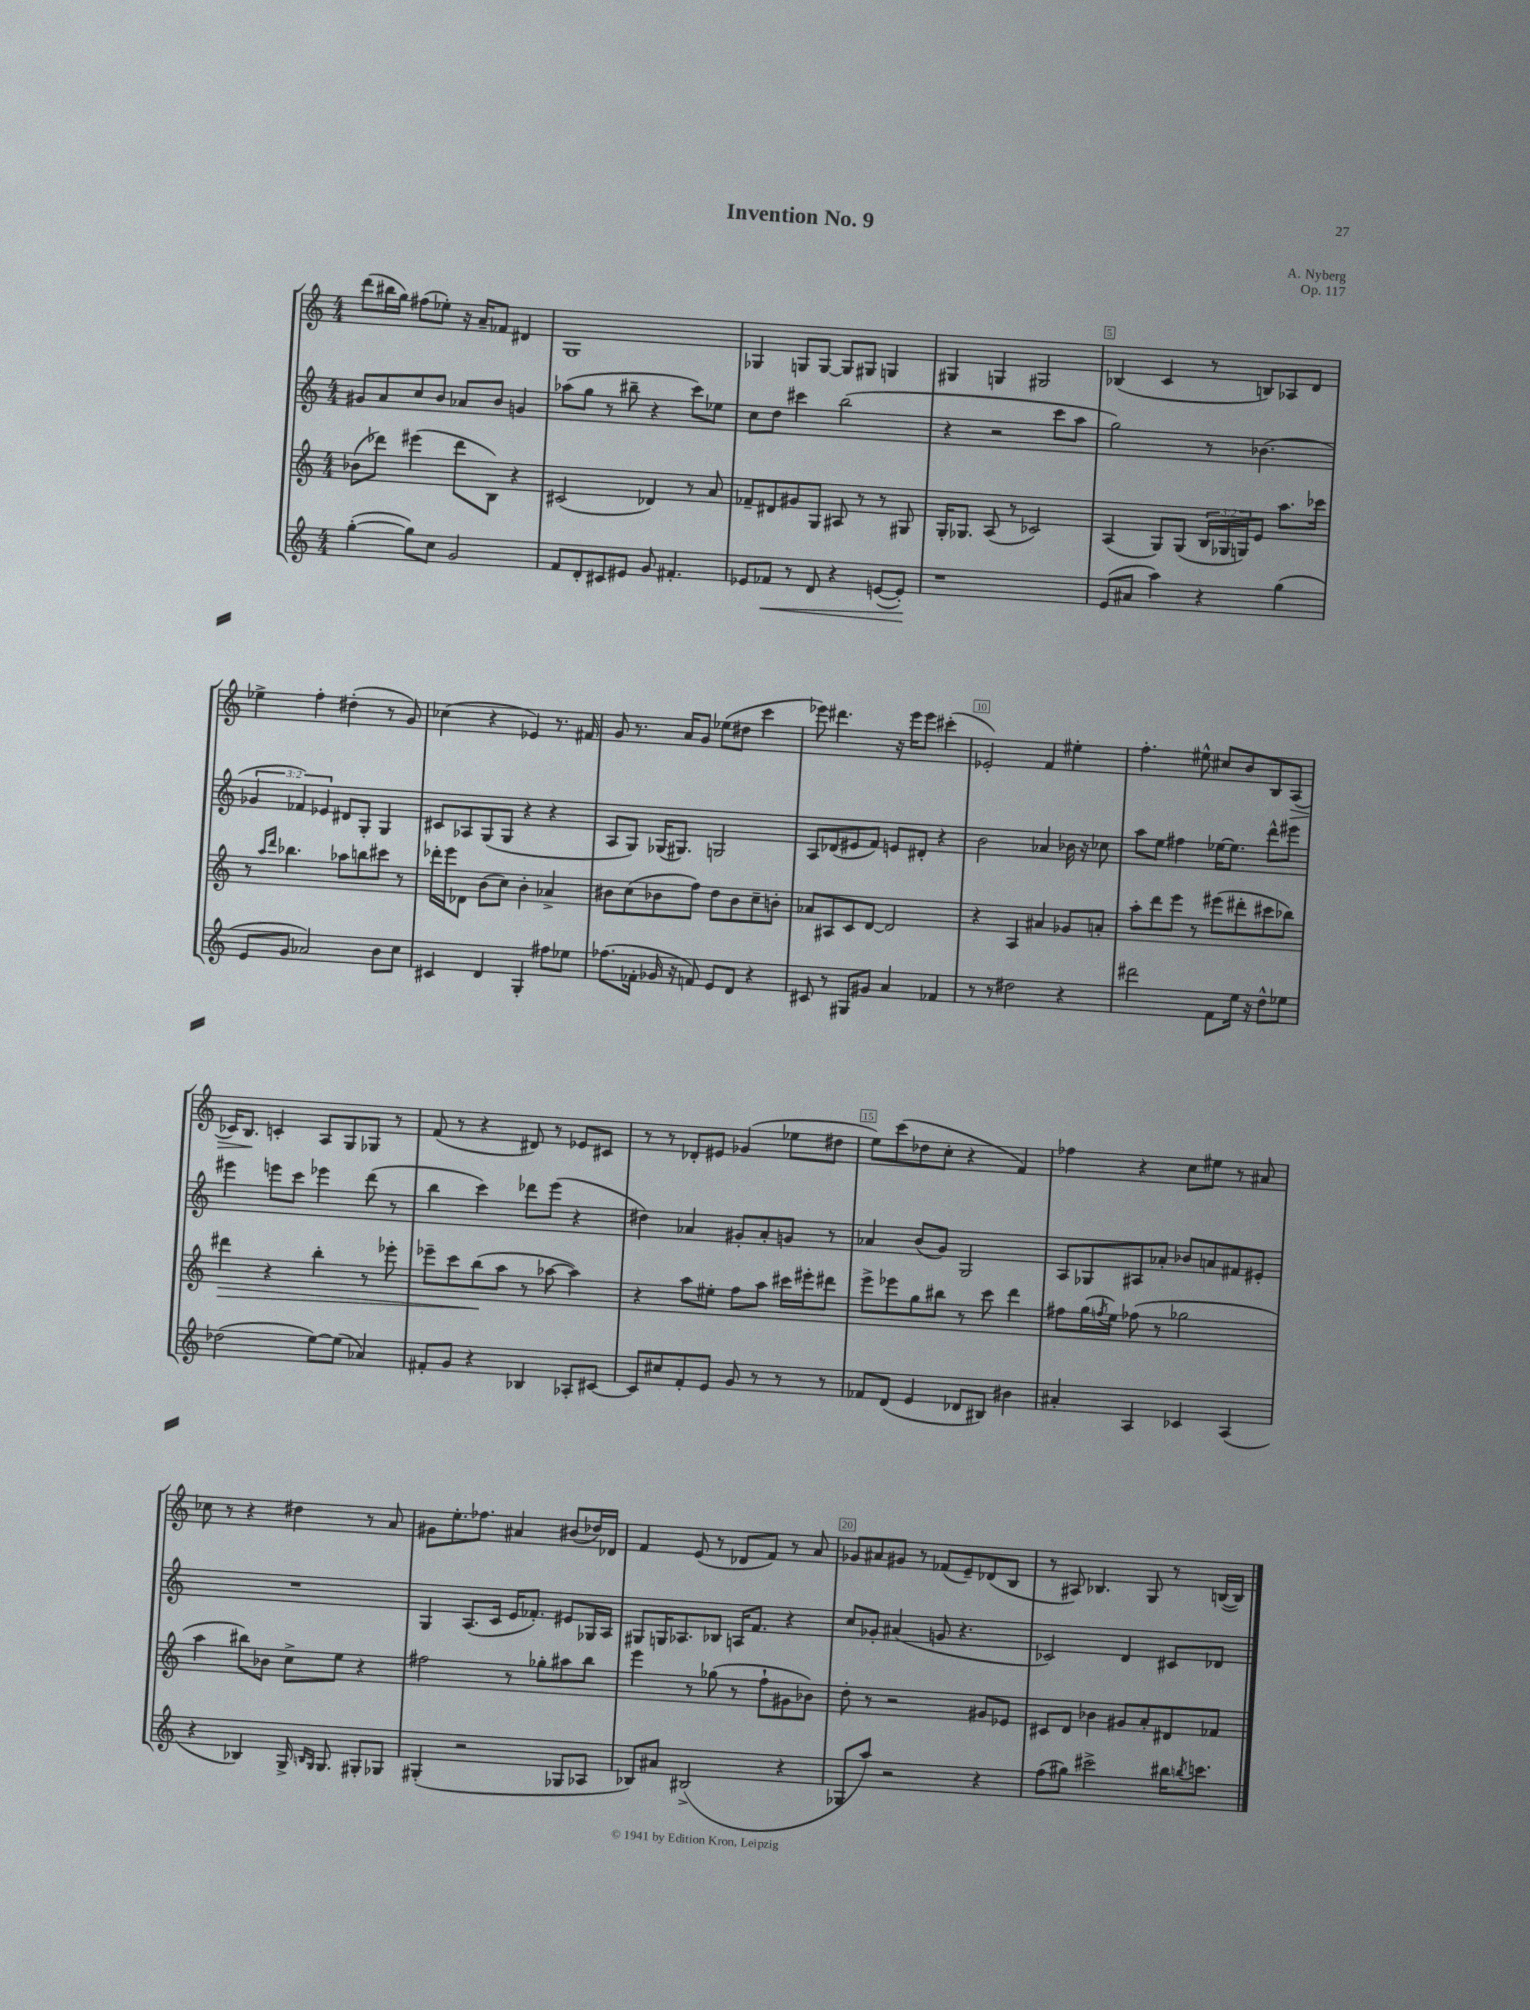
\header { title = "Invention No. 9" composer = "A. Nyberg" opus = "Op. 117" }
<<
\new StaffGroup <<
\new Staff = "s0" {
    \clef treble \key c \major \numericTimeSignature \time 4/4
    d'''8( bis''16 g''16) fis''8( ees''8-.) r16 a'16-- fes'8 dis'4 |
    g1 |
    ges4 g8 g8~ g8 gis8 g4 |
    gis4 g4 gis2 |
    bes4( c'4 r8 b8) aes8 d'8 |
    ees''4-> f''4-. dis''4-.( r8 g'8) |
    ces''4( r4 ees'4) r8. fis'16 |
    g'8 r8. a'16 g'8 ees''8( dis''8 c'''4 |
    ees'''8) dis'''4. r16 ees'''16 ees'''8 cis'''4-.( |
    ees'2-.) f'4 eis''4-. |
    f''4.-. eis''8-^ cis''8 b'8 b8 a8\>( |
    ces'16) b8.\! c'4-. a8 g8 ges8 r8 |
    f'8( r8 r4 dis'8) r8 ees'8 cis'8 |
    r8 r8 des'8-. eis'8 ges'4( ees''8 dis''8 |
    e''8) c'''8( des''8 c''8-. r4 f'4) |
    fes''4 r4 c''8 eis''8 r8 ais'8 |
    ces''8 r8 r4 dis''4 r8 a'8 |
    gis'8 e''8.-. fes''8. ais'4 bis'8( des''16) des'16 |
    f'4 e'8( r8 des'8 f'8) r8 a'8 |
    ges'8 ais'8 gis'8 r8 fes'8( e'8--) des'8( b8 |
    r8 ais8) bes4. g8 r8 b16~( b16) \bar "|." |
}
\new Staff = "s1" {
    \clef treble \key c \major \numericTimeSignature \time 4/4 \override Staff.TupletNumber.text = #tuplet-number::calc-fraction-text
    gis'8 a'8 c''8 b'8 aes'8 b'8 g'4 |
    aes''8( g''8 r8 bis''8-- r4 c'''8) ees''8 |
    c''8 d''8 cis'''4 b''2( |
    r4 r2 c'''8 a''8 |
    g''2) r8 bes'4.( |
    \tuplet 3/2 { ges'4 fes'4) ees'4 } dis'8 g8-. g4 |
    cis'8 aes8 g8( g8 r4 r4 |
    a8 g8) ges16( gis8.) g2 |
    a8 des'8( eis'8 f'8) e'8 dis'8-. r4 |
    b'2 aes'4 bes'16 r16 ces''8 |
    a''8 e''8 fis''4 ees''16~ ees''8. d'''8-^ eis'''8 |
    eis'''4 e'''8 c'''8 ees'''4 d'''8( r8 |
    b''4 c'''4) des'''8 e'''8( r4 |
    dis''4) aes'4 gis'8-. aes'8-. g'8 r8 |
    aes'4 b'8( g'8) g2 |
    a8 ges8 ais8 aes'8-. bes'8 a'8 fis'8 eis'8-. |
    R1 |
    g4 a8.( c'16 e'16 fes'8.-.) eis'8 ges16 a16 |
    gis8 g16 aes8. bes8 a16 f'8. r4 |
    c''8 ges'8-. ais'4( g'8 r4. |
    ces'2) d'4 cis'8 des'8 \bar "|." |
}
\new Staff = "s2" {
    \clef treble \key c \major \numericTimeSignature \time 4/4 \override Staff.TupletNumber.text = #tuplet-number::calc-fraction-text
    bes'8( des'''8) eis'''4( des'''8 b8) r4 |
    cis'2( des'4) r8 a'8 |
    fes'8-- dis'8 gis'8 g8 ais8 r8 r8 gis8 |
    g16-. ges8. a8( r8 ces'2) |
    a4( g8) g8( \tuplet 3/2 { b16 ges16 g16) } e'8 a''8. ces'''16 |
    r8 \grace { a''16 d'''16 } bes''4. aes''8 b''8 cis'''8 r8 |
    des'''16-. e'''16 des'8 b'8( c''8) b'4-. aes'4-> |
    bis'8 c''8( bes'8 f''8) d''8 bes'8 c''8-- b'8-. |
    aes'8 ais8 c'8 d'8~ d'2 |
    r4 a4 ais'4 ges'8 a'8-. |
    a''8-. d'''8 e'''8 r8 eis'''8( dis'''8-. cis'''8 bes''8) |
    dis'''4\> r4 b''4-. r8 ees'''8-. |
    ees'''8-- c'''8 b''8\!( a''8 r8 aes''8~ aes''4) |
    r4 a''8 eis''8-. f''8 a''8 cis'''16 eis'''16-. dis'''8 |
    e'''8-> ees'''8 g''8 bis''8 r8 c'''8 d'''4 |
    fis''8 g''16( \acciaccatura { f''8 } e''16) fes''8( r8 ges''2 |
    a''4 bis''8) bes'8 c''8-> e''8 r4 |
    fis''2 r8 ges''8-. ais''8 b''8 |
    e'''4 r8 ges''8( r8 f''8-! gis'8 bes'8) |
    d''8-. r8 r2 gis'8 ees'8 |
    cis'8 d'8 bes'4 gis'8 a'8-. dis'8 fes'8 \bar "|." |
}
\new Staff = "s3" {
    \clef treble \key c \major \numericTimeSignature \time 4/4
    g''4~-.( g''8) c''8 g'2 |
    f'8 d'8-. cis'8 eis'8 g'8 fis'4.-. |
    ees'8 fes'8\< r8 d'8 r4 e'8~( e'8-.\!) |
    r1 |
    e'8( ais'8 a''4) r4 g''4( |
    e'8 g'8 aes'2) b'8 c''8 |
    cis'4 d'4 g4-. fis''8 ees''8 |
    fes''8.( fes'16-. ges'16 r16 f'8) e'8 d'8 r4 |
    cis'8 r8 gis8 gis'8 a'4 fes'4 |
    r8 r8 dis''2 r4 |
    dis'''2 f'8 e''16 r16 d''8-^ ees''8 |
    des''2( e''8~) e''8( aes'4) |
    fis'8-. g'8 r4 bes4 aes8-. cis'8~ |
    cis'8 cis''8 f'8-. e'8 g'8 r8 r8 r8 |
    fes'8 d'8( e'4 des'8 bis8) bis'4 |
    ais'4-. a4 ces'4 a4( |
    r4 bes4) g16-> \grace { b16 g16 } g8. gis8-. ges8 |
    gis4-.( r2 ges8 aes8 |
    bes8) ais'8 bis2->( r4 |
    ges8 a''8) r2 r4 |
    f''8( gis''8) cis'''2-> bis''16 \acciaccatura { b''8 } c'''8. \bar "|." |
}
>>
>>
\layout { \context { \Score \override BarNumber.break-visibility = ##(#f #t #t) barNumberVisibility = #(every-nth-bar-number-visible 5) \override BarNumber.stencil = #(make-stencil-boxer 0.1 0.3 ly:text-interface::print) } }
